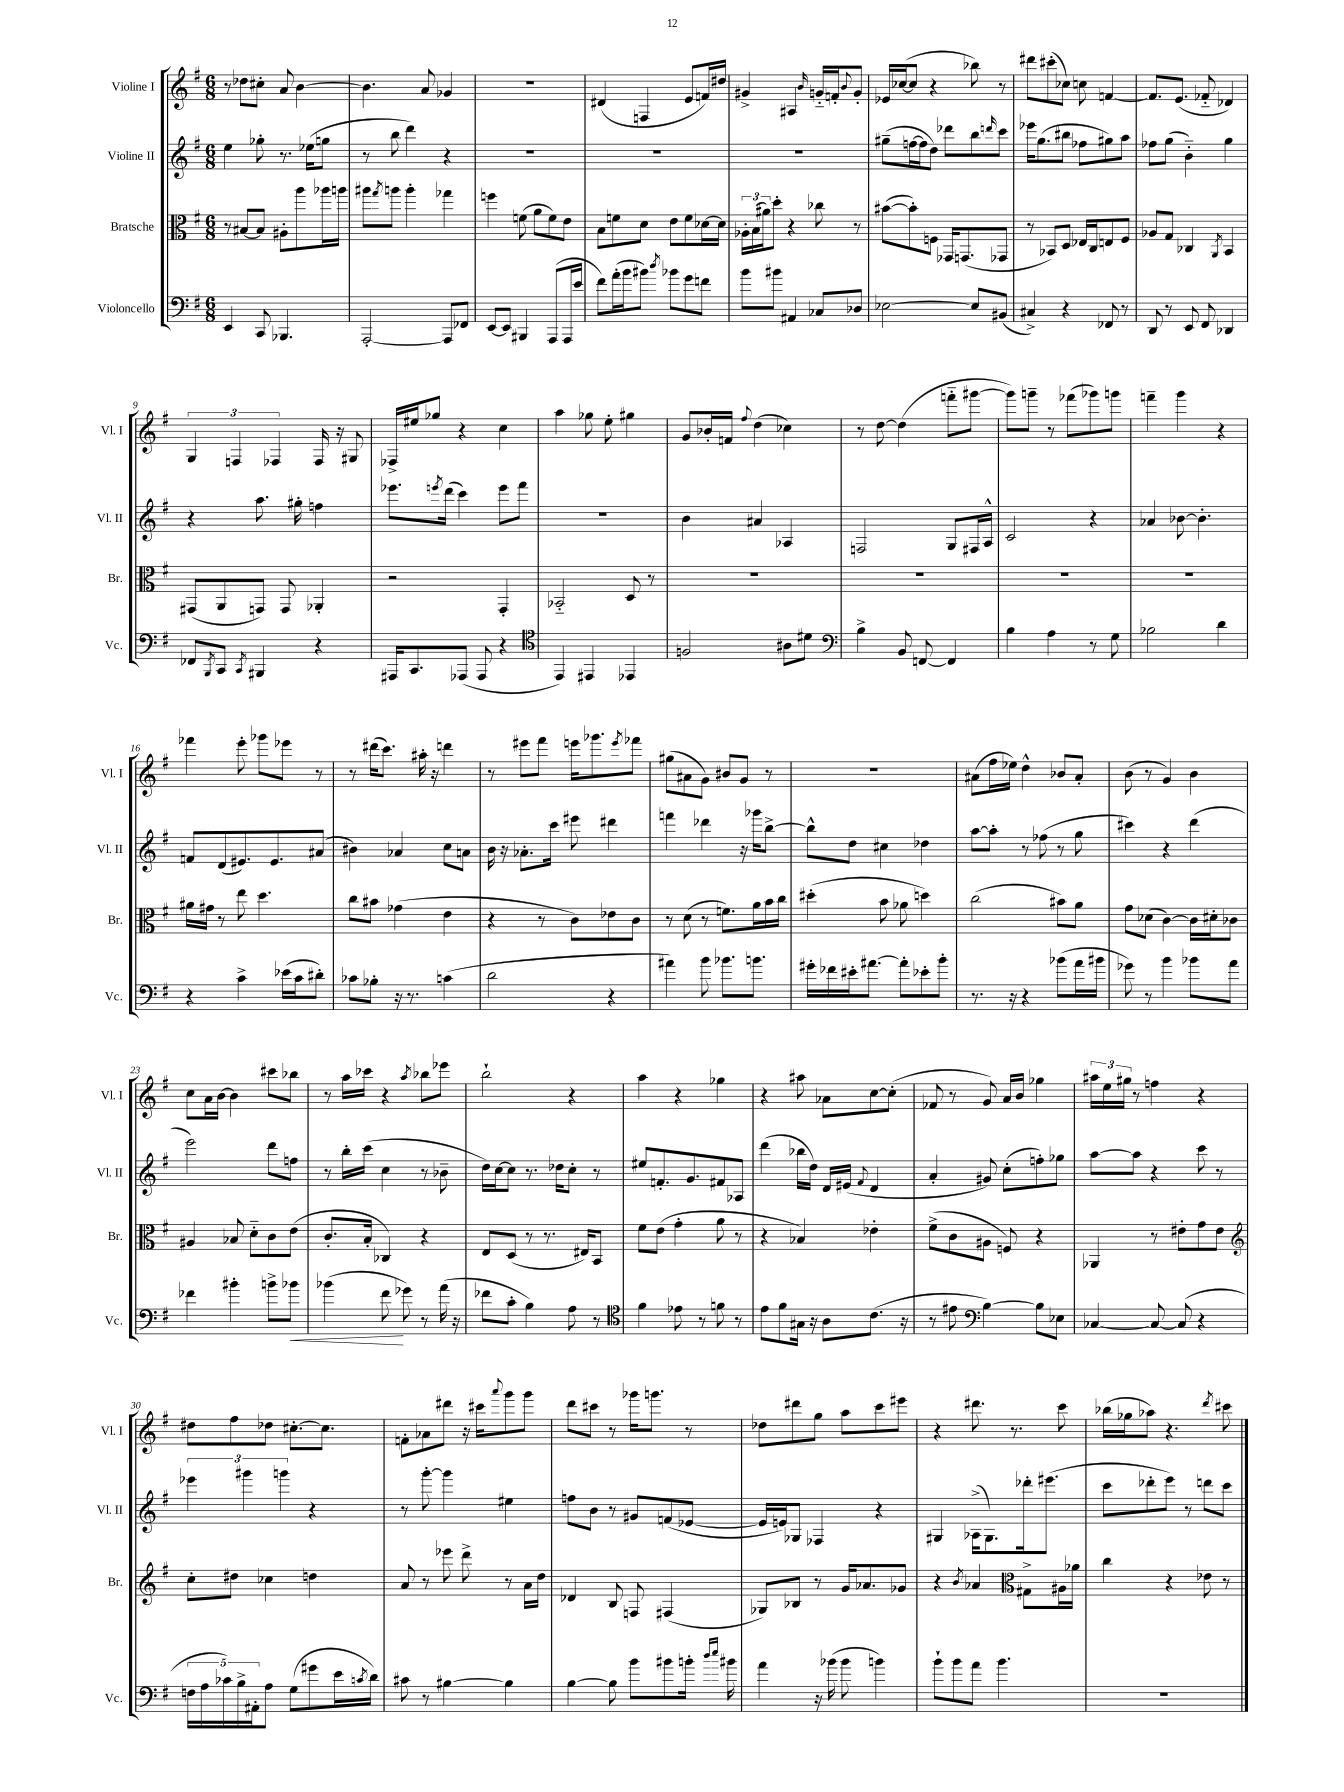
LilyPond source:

<<
\new StaffGroup <<
\new Staff = "s0" \with { instrumentName = "Violine I" shortInstrumentName = "Vl. I" } {
    \clef treble \key g \major \numericTimeSignature \time 6/8
    r8 des''8 cis''8-. a'8 b'4~ |
    b'4. a'8 ges'4 |
    R2. |
    dis'4( f4 e'8 f'16) dis''16 |
    gis'4-> ais4 \grace { b'16 } g'16-_ f'16-. \appoggiatura { b'8 } g'8-. |
    ees'16 ces''16~( ces''8 r4 bes''8) r8 |
    dis'''8 cis'''8-.( ces''8) c''8 f'4~ |
    f'8. e'8.( fes'8-_ des'4) |
    \tuplet 3/2 { g4 f4 fes4 } fes16 r16 gis8 |
    fes16-> eis''16 ges''8 r4 c''4 |
    a''4 ges''8 e''8-. gis''4 |
    g'8 bes'16-. f'16 \appoggiatura { fis''8 } d''4( ces''4) |
    r8 d''8~ d''4( f'''8-_ gis'''8~ |
    gis'''8) g'''8-- r8 fes'''8( ges'''8) g'''8 |
    f'''4-- g'''4 r4 |
    fes'''4 e'''8-. ges'''8 ees'''8 r8 |
    r8 dis'''16( c'''8.) ais''16-. r16 d'''4 |
    r8 eis'''8 fis'''8 e'''16 ges'''8. \acciaccatura { e'''8 } fes'''8 |
    gis''8( ais'8 g'8) bis'8 g'8 r8 |
    R2. |
    ais'8( fis''16 ees''16) d''4-^ bes'8 ais'8-. |
    b'8( r8 g'4) b'4 |
    c''8 a'16 b'16~ b'4 cis'''8 bes''8 |
    r8 a''16 ces'''16 r4 \acciaccatura { a''8 } bes''8 ees'''8 |
    b''2-! r4 |
    a''4 r4 ges''4 |
    r4 ais''8 aes'8 c''8~ c''8-.( |
    fes'8 r8 g'8) a'16 b'16 ges''4 |
    \tuplet 3/2 { ais''16 e''16 gis''16 } r8 f''4 r4 |
    dis''8 fis''8 des''8 cis''8.~-. cis''8. |
    f'8-. aes'8 dis'''8 r16 cis'''16 \appoggiatura { a'''8 } g'''8 g'''8 |
    d'''8 cis'''8 r8 ges'''16 g'''8. r8 |
    des''8 dis'''8 g''8 a''8 c'''8 eis'''8 |
    r4 dis'''8. r8. c'''8 |
    bes''16( ges''16 aes''8) r4. \acciaccatura { d'''8 } cis'''8 \bar "|." |
}
\new Staff = "s1" \with { instrumentName = "Violine II" shortInstrumentName = "Vl. II" } {
    \clef treble \key g \major \numericTimeSignature \time 6/8
    e''4 ges''8-. r8. ees''16( g''8 |
    r8 b''8 d'''4) r4 |
    R2. |
    R2. |
    R2. |
    gis''8--( f''16~ f''16 d''8) des'''8 b''8 \grace { d'''16 } c'''8 |
    ees'''16 g''8.( bis''8 fes''8 gis''8) a''8 |
    fes''8 g''8( b'4-_) g''4 |
    r4 a''8. gis''16-. f''4 |
    ees'''8. \acciaccatura { e'''8 } d'''16( c'''4) e'''8 fis'''8 |
    R2. |
    b'4 ais'4 aes4 |
    f2 g8 fis16 a16-^ |
    c'2 r4 |
    aes'4 bes'8~ bes'4.-. |
    f'8 d'8( eis'8.) eis'8. ais'8( |
    bis'4) aes'4 c''8 a'8 |
    b'16 r16 aes'8.-. c'''16 eis'''8 dis'''4 |
    f'''4 des'''4 r16 ges'''16 b''8~-> |
    b''8-^ d''8 cis''4 des''4 |
    a''8~ a''8-. r8 fes''8( r8 g''8 |
    cis'''4) r4 d'''4( |
    e'''2) d'''8 f''8 |
    r8 b''16-. c'''16( c''4 r8 bes'8-- |
    d''16) c''16~ c''8 r8. des''16 c''8-. r8 |
    eis''8 f'8.-. g'8. fis'8 aes8 |
    d'''4( bes''16 d''16) d'16 eis'16( \appoggiatura { fis'8 } d'4 |
    a'4-. gis'8) c''8-.( f''8-.) ges''8 |
    a''8~ a''8 r4 c'''8 r8 |
    \tuplet 3/2 { ees'''4 gis'''4 g'''4 } r4 |
    r8 g'''8~-. g'''4 eis''4 |
    f''8 b'8 r8 gis'8 f'8( ees'8~ |
    ees'16 e'16) ges8 fes4 r4 |
    gis4 aes16->( gis8.) des'''16-. eis'''8.( |
    c'''8 des'''8-. e'''8) r8 d'''8 c'''8 \bar "|." |
}
\new Staff = "s2" \with { instrumentName = "Bratsche" shortInstrumentName = "Br." } {
    \clef alto \key g \major \numericTimeSignature \time 6/8
    r8 bis8~ bis8 ais8-. a''8 aes''16 a''16 |
    ais''8 \acciaccatura { g''8 } a''8 a''4-. ges''4 |
    f''4 f'8( a'8 f'8) e'8 |
    b8 f'8 d'8 e'8 f'8 des'16~ des'16 |
    \tuplet 3/2 { aes16-. b16( ais'16) } d''8-. r4 ces''8 r8 |
    bis'8~( bis'8-.) f8 ges,16 g,8.( ges,8 |
    r8 bes,8) d8 ees16 c16 e8 fis8 |
    aes8 g8 ces4 \acciaccatura { a,8 } b,4 |
    gis,8( a,8 g,8) g,8 aes,4-. |
    r2 g,4-. |
    bes,2-_ d8 r8 |
    R2. |
    R2. |
    R2. |
    R2. |
    ais'16 gis'16 r8 e''8 d''4. |
    c''8 bis'8 ges'4( e'4 |
    r4 r8 c'8) ees'8 c'8 |
    r8 d'8( r8 f'8.) a'16 b'16 c''16 |
    dis''4-.( b'8 aes'8 d''4) |
    c''2( bis'8) a'8 |
    g'8 des'8( c'4~) c'16 dis'16-. ces'8 |
    ais4 bes8 d'8-_ c'8 e'8( |
    c'8.-. b16-. ces4) r4 |
    e8 d8( r8 r8. eis16) b,8 |
    fis'8 e'8( g'4-. a'8 r8 |
    r4 bes4) ees'4-. |
    fis'8->( c'8 ais8 f8) r4 |
    aes,4 r8 eis'8-. g'8 eis'8 |
    \clef treble c''8-. dis''8 ces''4 d''4 |
    a'8 r8 ees'''8 d'''8-> r8 a'16 d''16 |
    des'4 b8 f8 fis4( |
    ges8) bes8 r8 g'16 aes'8. ges'8 |
    r4 \acciaccatura { b'8 } aes'4 \clef alto gis8-> ais16 aes'16 |
    c''4 r4 ees'8 r8 \bar "|." |
}
\new Staff = "s3" \with { instrumentName = "Violoncello" shortInstrumentName = "Vc." } {
    \clef bass \key g \major \numericTimeSignature \time 6/8
    e,4 c,8 bes,,4. |
    a,,2~-. a,,8 fes,8 |
    e,8~ e,8 bis,,4 a,,8( a,,16 e'16 |
    fis'8) a'16-.( b'16 bis'8) \acciaccatura { d''8 } bes'8 g'8 f'8 |
    b'8 bis'8 ais,4 ces8 des8 |
    ees2~ ees8 bis,8( |
    cis4->) r4 fes,8 r8 |
    d,8 r8 e,8 fis,8 des,4 |
    fes,8 \acciaccatura { b,,8 } c,8 \acciaccatura { c,8 } bis,,4 r4 |
    ais,,16 c,8. aes,,8( aes,,8 r4 |
    \clef tenor e,4) eis,4 ees,4 |
    f2 ais8 dis'8 |
    \clef bass b4-> b,8 f,8~ f,4 |
    b4 a4 r8 g8 |
    bes2 d'4 |
    r4 c'4-> ees'16( c'16 dis'8-.) |
    ces'8 bes8-. r16 r8. c'4( |
    d'2 r4 |
    ais'4) b'8 bes'8. b'8. |
    gis'16-. fes'16 eis'16-. ais'8.~ ais'8-. ees'8-. b'8-. |
    r8. r16 r4 bes'8( a'16 bis'16 |
    ges'8) r8 b'4 bes'8 a'8 |
    fes'4 bis'4-. b'8-> bes'8\< |
    bes'4( fis'8\! ges'8) r8 a'16( r16 |
    fes'8 c'8-. b4) a8 r8 |
    \clef tenor fis'4 ees'8 r8 f'8 r8 |
    e'8 fis'8 gis16 r16 a8 c'8.( r16 |
    r8 eis'8 \clef bass b4~) b8 ees8 |
    ces4~ ces8~ ces8( r4 |
    \tuplet 5/4 { f16 a16 ces'16) b16-> ais,16-. } a8 g8( gis'8 e'16 \acciaccatura { c'8 } d'16) |
    cis'8 r8 bis4~ bis4 |
    b4~ b8 b'8 bis'8 b'16-. \grace { d''16 e''16 } bis'16 |
    a'4 r16 bes'16( bes'8 b'4) |
    b'8-! b'8 a'8 b'4. |
    R2. \bar "|." |
}
>>
>>
